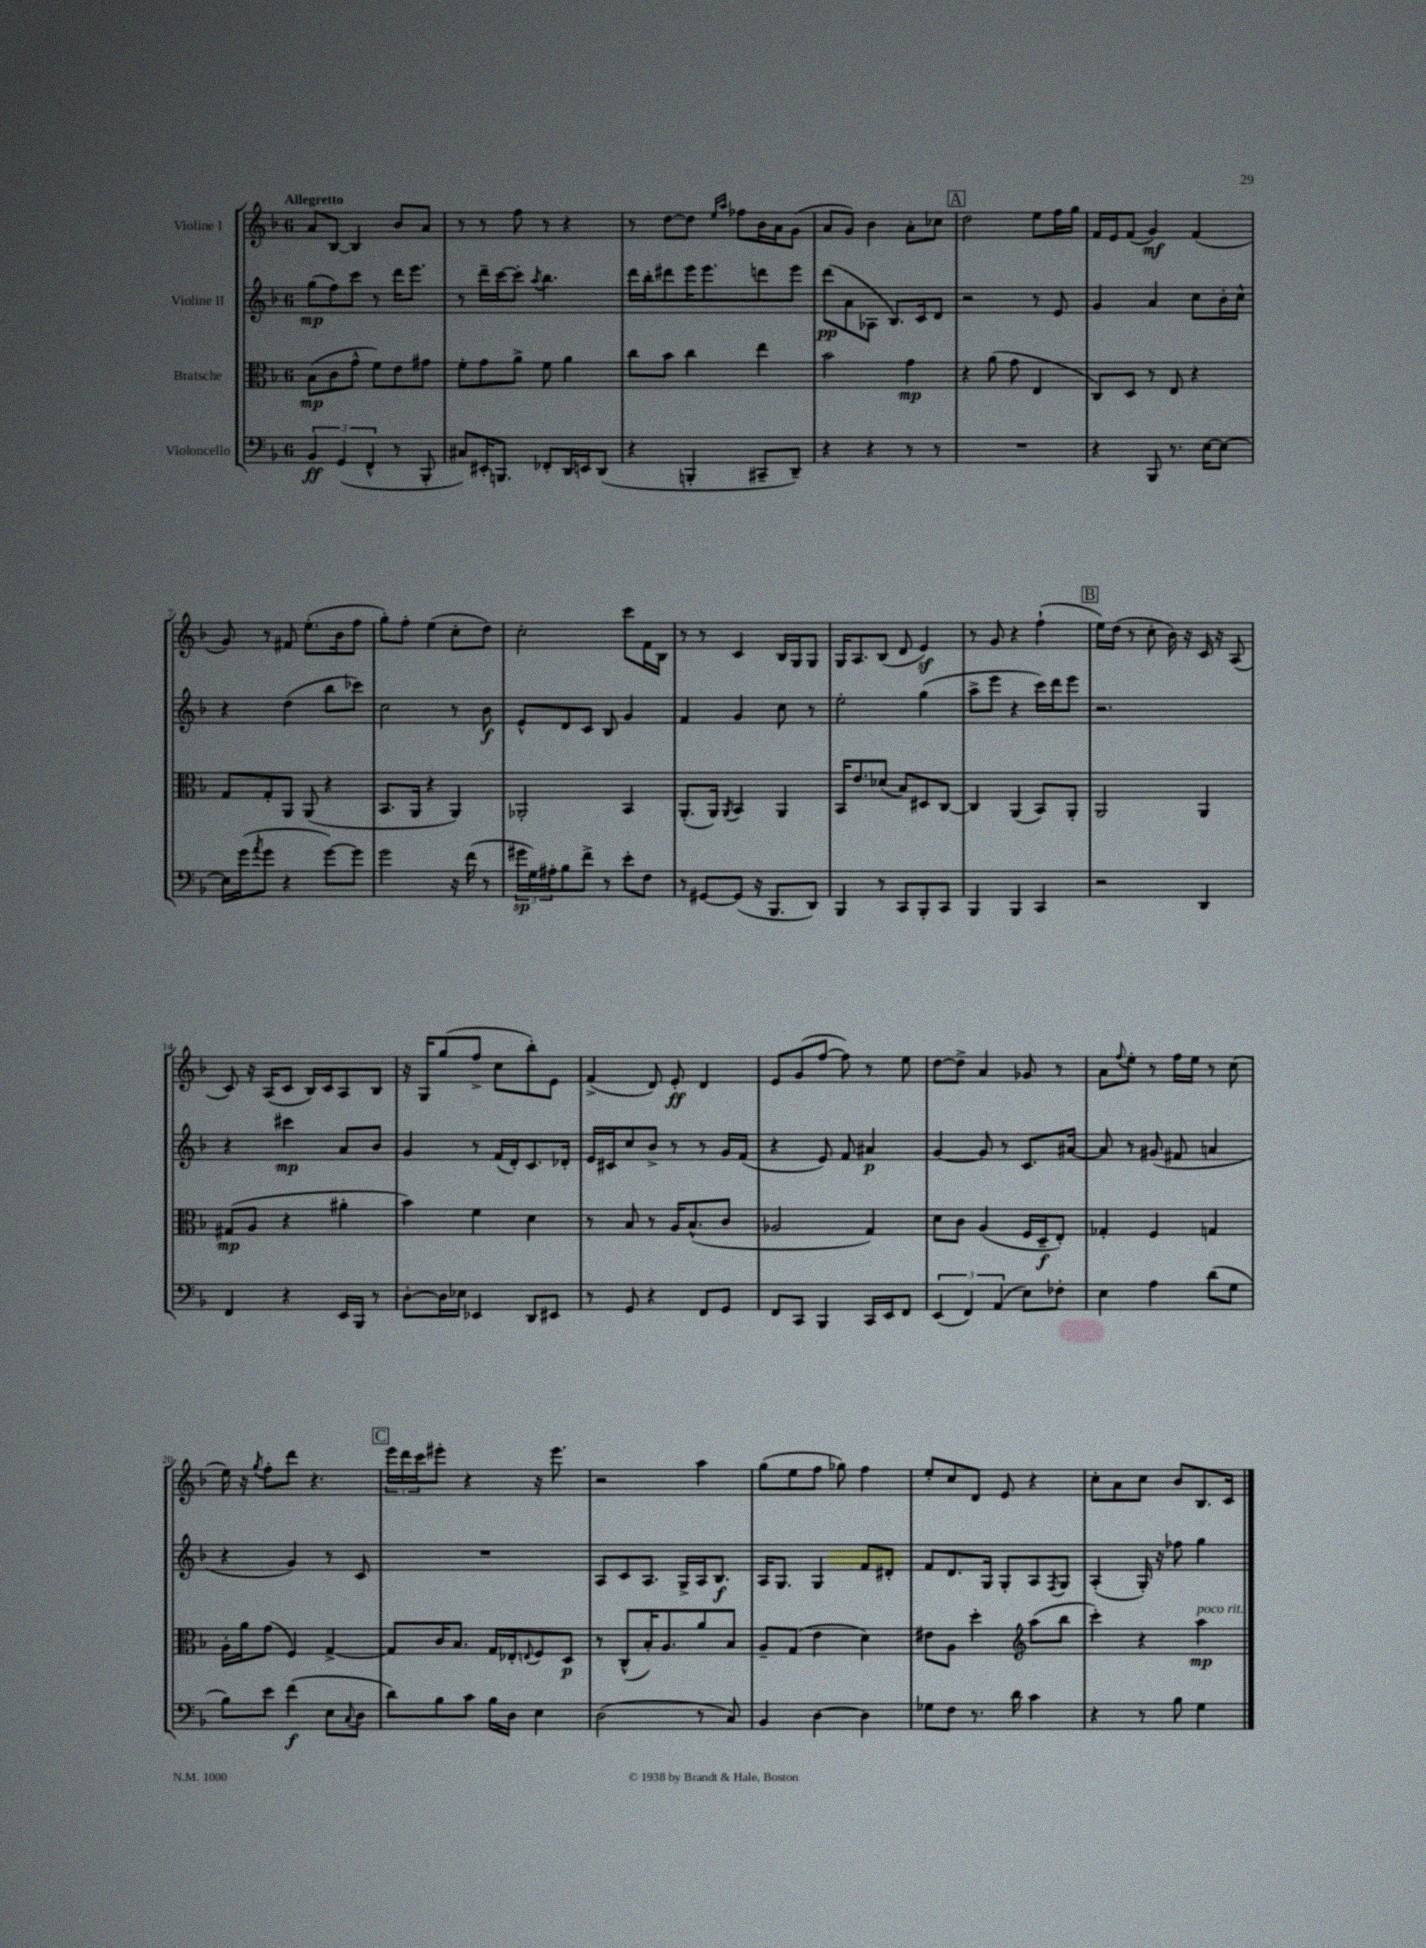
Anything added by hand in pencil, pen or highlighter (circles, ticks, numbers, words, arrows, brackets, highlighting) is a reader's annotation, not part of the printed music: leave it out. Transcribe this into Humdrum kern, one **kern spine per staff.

**kern	**kern	**kern	**kern
*staff4	*staff3	*staff2	*staff1
*clefF4	*clefC3	*clefG2	*clefG2
*k[b-]	*k[b-]	*k[b-]	*k[b-]
*M6/8	*M6/8	*M6/8	*M6/8
6BB-/	(8B-\L	(8gg\L	8a/L
.	8c\	8ff\)	[8B-/J
(6GG/	.	.	.
.	8g^^\J	8ccc\J	4B-/]
6FF^^/	.	.	.
.	8f\L)	8r	.
8r	8e\	16ddd\LK	8b-/L
.	.	8.eee\J	.
8BBB-'/	8g#\J	.	8a/J
=	=	=	=
8C#/L)	8f'\L	8r	8r
16EE#'/K	8g\	16ddd~\LL	8r
8.BBB/J	.	[16ccc\J	.
.	8a^\J	8ccc'\]J	8ff\
.	.	8qaa/	.
8FF-'/L	8f\	4.bb-\	8r
16DD/L	4a\	.	4r
16EE/J	.	.	.
(8DD/J	.	.	.
=	=	=	=
4r	8cc\L	16ddd\LL	8r
.	.	16bb-'\J	.
.	8b-\J	8ddd#\	[8dd\L
4BBB'/	4cc\	16eee\K	8dd\]J
.	.	8.eee\	.
.	.	.	16qqee/LL
.	.	.	16qqaa/JJ
.	.	.	8ff-\L
8CC#~/L	4ee\	8ddd\	16b-\L
.	.	.	16a\J
8DD~/J)	.	8eee\J	(8g\J
=	=	=	=
4r	2b-\	(8ddd\L	8a/L
.	.	8a\	8g/J)
4r	.	8A-\J	4b-\
.	.	8.B-/L)	.
8r	4g\	.	8a'\L
.	.	16c/k	.
8r	.	8d/J	8cc-\J
=	=	=	=
2.r	4r	2r	2dd\
.	(8a\	.	.
.	8g\	.	.
.	4E/	8r	8ee\L
.	.	8e/	16ff\L
.	.	.	16gg\JJ
=	=	=	=
4r	8C/L)	4g/	16f/LL
.	.	.	16e/J
.	8D/J	.	(8f/J
8BBB-/	8r	4a/	4g/)
8.r	8E/	.	.
.	4r	8cc\L	(4f/
[16E\LK	.	.	.
8E\_J	.	16b-'\L	.
.	.	16cc^^\JJ	.
=	=	=	=
16E\]LL	8G/L	4r	8g/)
(16g\J	.	.	.
8qa/	.	.	.
8g\J	8G'/	.	8r
4r	8AA/J	(4dd\	8f#/
.	(8AA/	.	(8.ee'\L
[8g\L)	4r	8bb-\L	.
.	.	.	16b-\k
8g\]J	.	8ccc-\J)	8ff\J
=	=	=	=
2g\	8.BB-/L	2cc\	8gg'\L)
.	.	.	8ff'\J
.	16AA/Jk	.	.
.	4r	.	(4ee\
16r	4AA/)	8r	8cc'\L
(16f\	.	.	.
8r	.	8b-\	8dd\J)
=	=	=	=
24g#\LL	2AA-'/	8e^^/L	2cc'\
24G\)	.	.	.
24A#'\J	.	.	.
8B-\	.	8d/	.
8f^\J	.	8c/J	.
8r	.	8B-/	.
8e'\L	4BB-/	4g/	8ccc\L
8F\J	.	.	16f\L
.	.	.	16B-\JJ
=	=	=	=
8r	(8.AA'/L	4f/	8r
[8GG#/L	.	.	8r
.	16AA/Jk)	.	.
.	8qAA/	.	.
(8GG#/]J	4BB-/	4g/	4c/
16r	.	.	.
8.BBB-/L	.	.	.
.	4AA/	8cc\	16B-/LL
.	.	.	16G/J
8DD/J)	.	8r	8G/J
=	=	=	=
4BBB-/	16BB-/LK	2ee'\	16G/LK
.	8.e/	.	8.A/
8r	(8d-/J	.	(8B-/J
8CC/L	8B-/L)	.	8d/
8BBB-'/	8D#/	(4gg\	4e/)
8CC/J	[8C/J	.	.
=	=	=	=
4BBB-/	4C/]	8aa^\L	8r
.	.	8eee\J	8g/
4BBB-/	(4AA/	4r	4r
4CC/	8BB-/L)	16ccc\LL)	(4ff`\
.	.	16ddd\J	.
.	8AA'/J	8eee\J	.
=	=	=	=
2r	2AA/	2.r	16ee\LL)
.	.	.	(16dd\JJ
.	.	.	8r
.	.	.	8cc'\
.	.	.	16b-\)
.	.	.	16r
4DD/	4AA/	.	16c/
.	.	.	16r
.	.	.	(8A/
=	=	=	=
4FF/	(8G#/L	4r	8c/)
.	8A/J	.	16r
.	.	.	(16A/LK
4r	4r	4ccc#\	8c/J
.	.	.	16B-/LL)
.	.	.	16c/J
16EE/LL	4a#'\	8a/L	8A/
16BBB-/JJ	.	.	.
8r	.	8b-/J	8B-/J
=	=	=	=
[8D'\L	4b-\)	4g/	16r
.	.	.	16G/LK
16D\]L	.	.	(8gg/
16E-\JJ	.	.	.
4EE-/	4f\	8r	8ff^/J
.	.	(16f/LL	8cc\L
.	.	16d'/J)	.
8DD/L	4d\	8.c/	8bb-'\)
8EE#/J	.	.	8e\J
.	.	16d-'/Jk	.
=	=	=	=
8r	8r	16e/LL	(4f^/
.	.	16c#/J	.
8GG/	8B-/	8cc/	.
4r	8r	8b-^/J	8d/)
.	16A/LK	8r	8e'/
.	(8.B-^^/	.	.
8FF/L	.	8r	4d/
8GG/J	8c/J	16g/LL	.
.	.	(16f/JJ	.
=	=	=	=
8FF/L	2A-/	4r	8e/L
8CC/J	.	.	(8g/
4BBB-/	.	8e/)	[8ff/J
.	.	8f/	8ff\])
16CC/LL	4G/)	4a#/	8r
16EE/J	.	.	.
8FF/J	.	.	8ee\
=	=	=	=
(6EE/	8d\L	[4g/	[8dd\L
.	8c\J	.	8dd^\]J
6FF/)	.	.	.
.	(4A/	8g/]	4a/
(6AA/	.	.	.
.	.	8r	.
8E\L)	16F/LL	8.c/L	8g-/
.	16D~/J	.	.
8F-'\J	8E'/J)	.	8r
.	.	[16a#/Jk	.
=	=	=	=
4E\	4G-'/	8a#/]	8a\L
.	.	.	8qqff/
.	.	8r	8ee'\J
4A\	4F/	(8g#/	8r
.	.	8f#/	16ff\LL
.	.	.	16ee\JJ
(8d\L	4G/	4a/	8r
8G\J	.	.	(8cc\
=	=	=	=
8B-\L)	16A'\LL	4r	16ee\)
.	16a\J	.	16r
.	.	.	8qgg/
8e\J	(8g\J	.	8ff'\L
(4f\	4F/)	4g/)	8ddd\J
.	.	.	4.r
8E\L	[4G^/	8r	.
8qqC/	.	.	.
8D\J	.	8c/	.
=	=	=	=
8d\L)	8G/]L	2.r	24eee\LL
.	.	.	24ddd\
.	.	.	24ccc\J
8B-\	16c/K	.	8eee#'\J
.	8.B-/J	.	.
8c\J	.	.	4r
16B-\LL	16G/LL	.	.
16D\JJ	16E-'/J	.	.
.	8qqE/	.	.
4E\	8F/	.	16r
.	.	.	8.eee#\
.	8D/J	.	.
=	=	=	=
(2D\	8r	8A/L	2r
.	(8C^^/L	8c/	.
.	16B-'/K)	8.A/J	.
.	8.A/	.	.
.	.	16G^/LL	.
8r	8a/	16A/J	4aa\
.	.	8.B-/J	.
8C/)	8B-/J	.	.
=	=	=	=
4BB-/	8A~/L	16A/LK	(8gg\L
.	.	8.G/J	.
.	(8G/J	.	8ee\
[4D\	4e\	4G/	8ff\J
.	.	.	8gg-\)
4D\]	4d\)	8f/L	4ff\
.	.	8d#'/J	.
=	=	=	=
8G-\L	8e#\L	8f/L	8ee'/L
8F\J	8A\J	8.d/	8cc/
8.r	4dd'\	.	8d/J
.	.	16G/Jk	.
.	.	8G'/L	8e/
16d\	.	.	.
*	*clefG2	*	*
4c\	(8aa\L	8A/	4r
.	.	8qF/	.
.	8bb-\J	8G/J	.
=	=	=	=
4r	4ccc'\)	(4A'/	8cc'\L
.	.	.	8a\
8r	4r	16G'/)	8cc\J
.	.	16r	.
8B-\	.	8ff-\	8b-/L
4G\	4aa\	4gg\	8.B-/
.	.	.	16c/Jk
==	==	==	==
*-	*-	*-	*-
